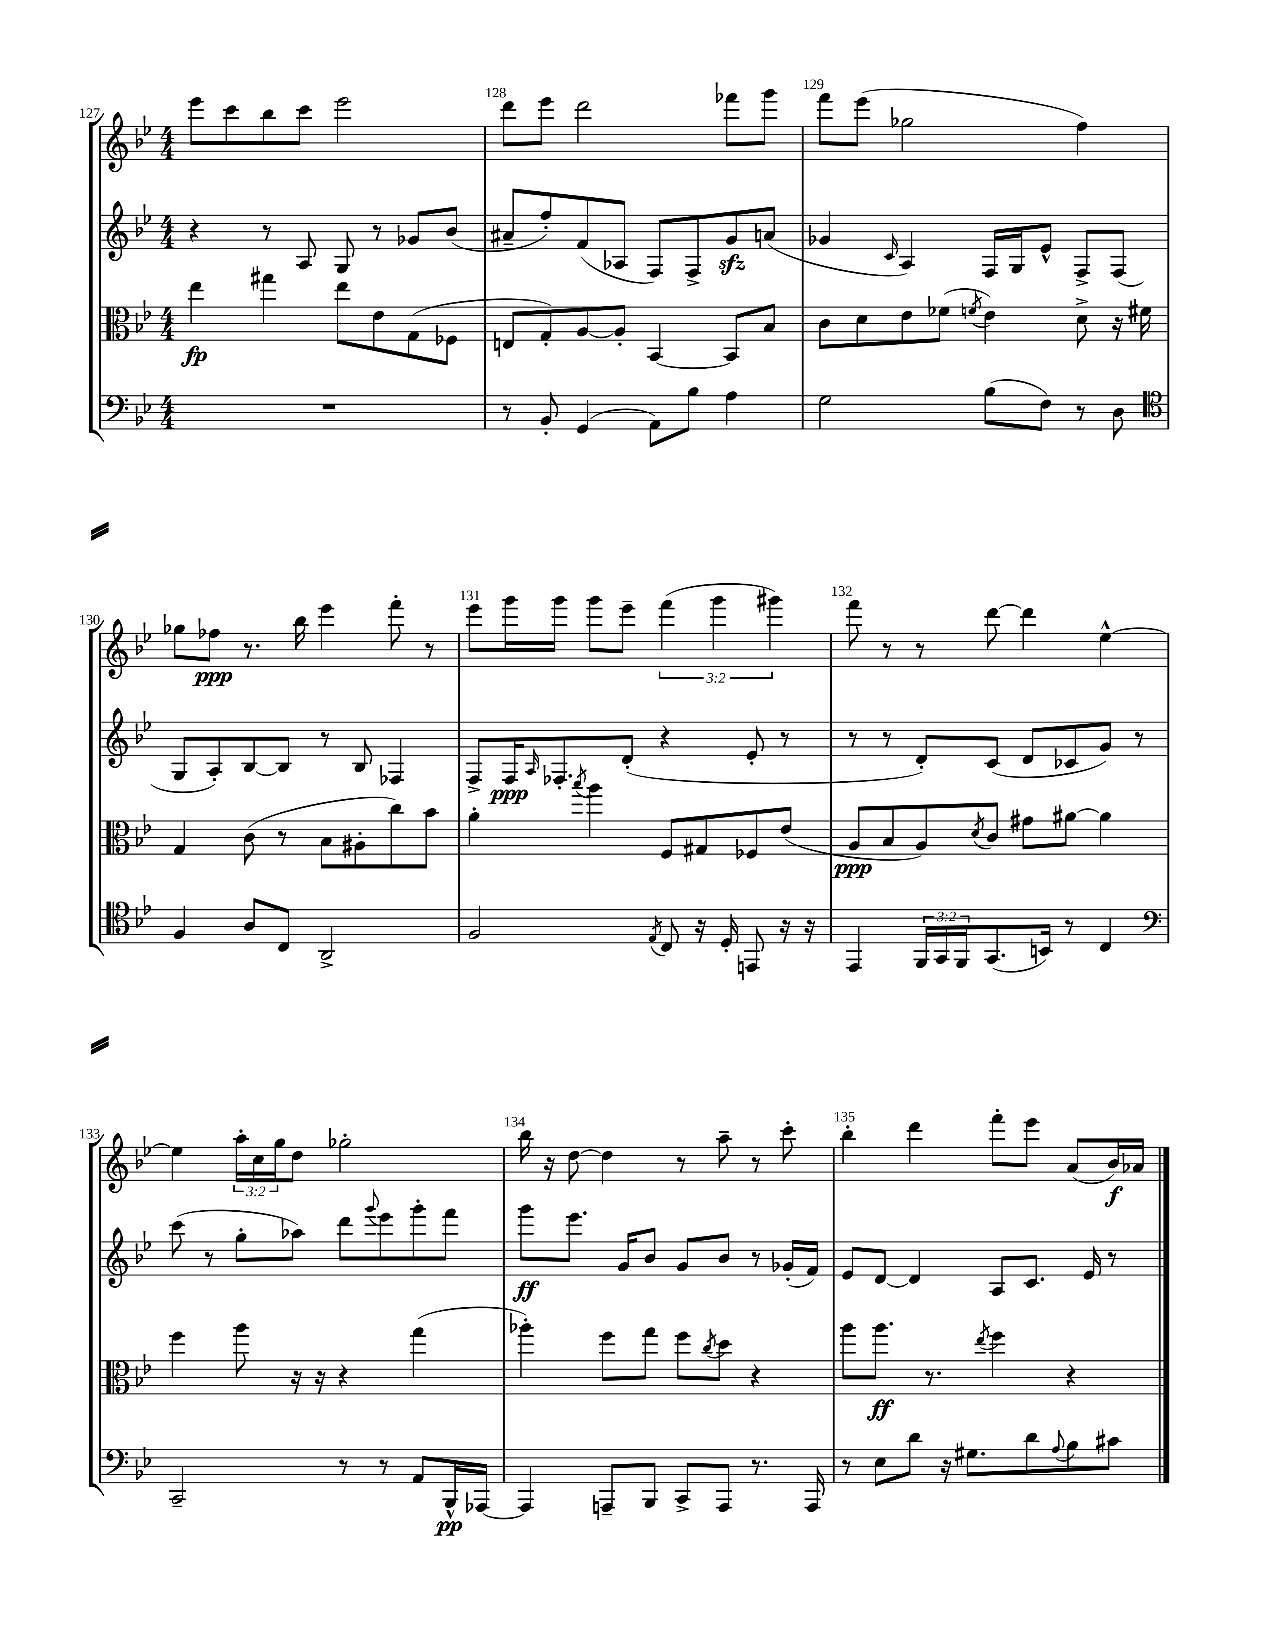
<<
\new StaffGroup <<
\new Staff = "s0" {
    \clef treble \key bes \major \numericTimeSignature \time 4/4 \override Staff.TupletNumber.text = #tuplet-number::calc-fraction-text
    ees'''8 c'''8 bes''8 c'''8 ees'''2 |
    d'''8 ees'''8 d'''2 fes'''8 g'''8 |
    f'''8 ees'''8( ges''2 f''4) |
    ges''8 fes''8\ppp r8. bes''16 ees'''4 f'''8-. r8 |
    ees'''8 g'''16 g'''16 g'''8 ees'''8-- \tuplet 3/2 { f'''4( g'''4 gis'''4) } |
    f'''8 r8 r8 d'''8~ d'''4 ees''4~-^ |
    ees''4 \tuplet 3/2 { a''16-. c''16 g''16 } d''8 ges''2-. |
    bes''16 r16 d''8~ d''4 r8 a''8-- r8 c'''8-. |
    bes''4-. d'''4 f'''8-. ees'''8 a'8( bes'16\f) aes'16 \bar "|." |
}
\new Staff = "s1" {
    \clef treble \key bes \major \numericTimeSignature \time 4/4
    r4 r8 a8 g8 r8 ges'8 bes'8( |
    ais'8-- f''8-.) f'8( aes8 f8) f8-> g'8\sfz a'8( |
    ges'4 \grace { c'16 } a4) f16 g16 ees'8-^ f8-> f8( |
    g8 a8-.) bes8~ bes8 r8 bes8 fes4 |
    f8-> f16\ppp \grace { a16 } fes8.-. d'8-.( r4 ees'8-. r8 |
    r8 r8 d'8-.) c'8( d'8 ces'8 g'8) r8 |
    c'''8( r8 g''8-. aes''8) d'''8 \appoggiatura { g'''8 } ees'''8 g'''8-. f'''8 |
    g'''8\ff ees'''8. g'16 bes'8 g'8 bes'8 r8 ges'16-.( f'16) |
    ees'8 d'8~ d'4 a8 c'8. ees'16 r8 \bar "|." |
}
\new Staff = "s2" {
    \clef alto \key bes \major \numericTimeSignature \time 4/4
    ees''4\fp gis''4 ees''8 ees'8 g8( fes8 |
    e8 g8-.) a8~ a8-. bes,4~ bes,8 bes8 |
    c'8 d'8 ees'8 fes'8( \acciaccatura { f'8 } ees'4) d'8-> r16 fis'16 |
    g4 c'8( r8 bes8 ais8-. c''8) bes'8 |
    a'4-. \acciaccatura { bes''8 } a''4 f8 gis8 fes8 ees'8( |
    a8\ppp bes8 a8) \acciaccatura { d'8 } c'8 gis'8 ais'8~ ais'4 |
    f''4 a''8 r16 r16 r4 g''4( |
    aes''4-.) f''8 g''8 f''8 \acciaccatura { c''8 } d''8 r4 |
    a''8 a''8.\ff r8. \acciaccatura { ees''8 } f''4 r4 \bar "|." |
}
\new Staff = "s3" {
    \clef bass \key bes \major \numericTimeSignature \time 4/4 \override Staff.TupletNumber.text = #tuplet-number::calc-fraction-text
    R1 |
    r8 bes,8-. g,4( a,8) bes8 a4 |
    g2 bes8( f8) r8 d8 |
    \clef tenor f4 a8 c8 a,2-> |
    f2 \acciaccatura { ees8 } c8 r16 d16-. e,8 r16 r16 |
    ees,4 \tuplet 3/2 { f,16 g,16 f,16 } g,8.( b,16) r8 c4 |
    \clef bass c,2-- r8 r8 a,8 bes,,16-^\pp aes,,16~ |
    aes,,4 a,,8-- bes,,8 c,8-> a,,8 r8. a,,16 |
    r8 ees8 d'8 r16 gis8. d'8 \appoggiatura { a8 } bes8 cis'8 \bar "|." |
}
>>
>>
\layout { \context { \Score currentBarNumber = #127 \override BarNumber.break-visibility = ##(#f #t #t) barNumberVisibility = #all-bar-numbers-visible } }
